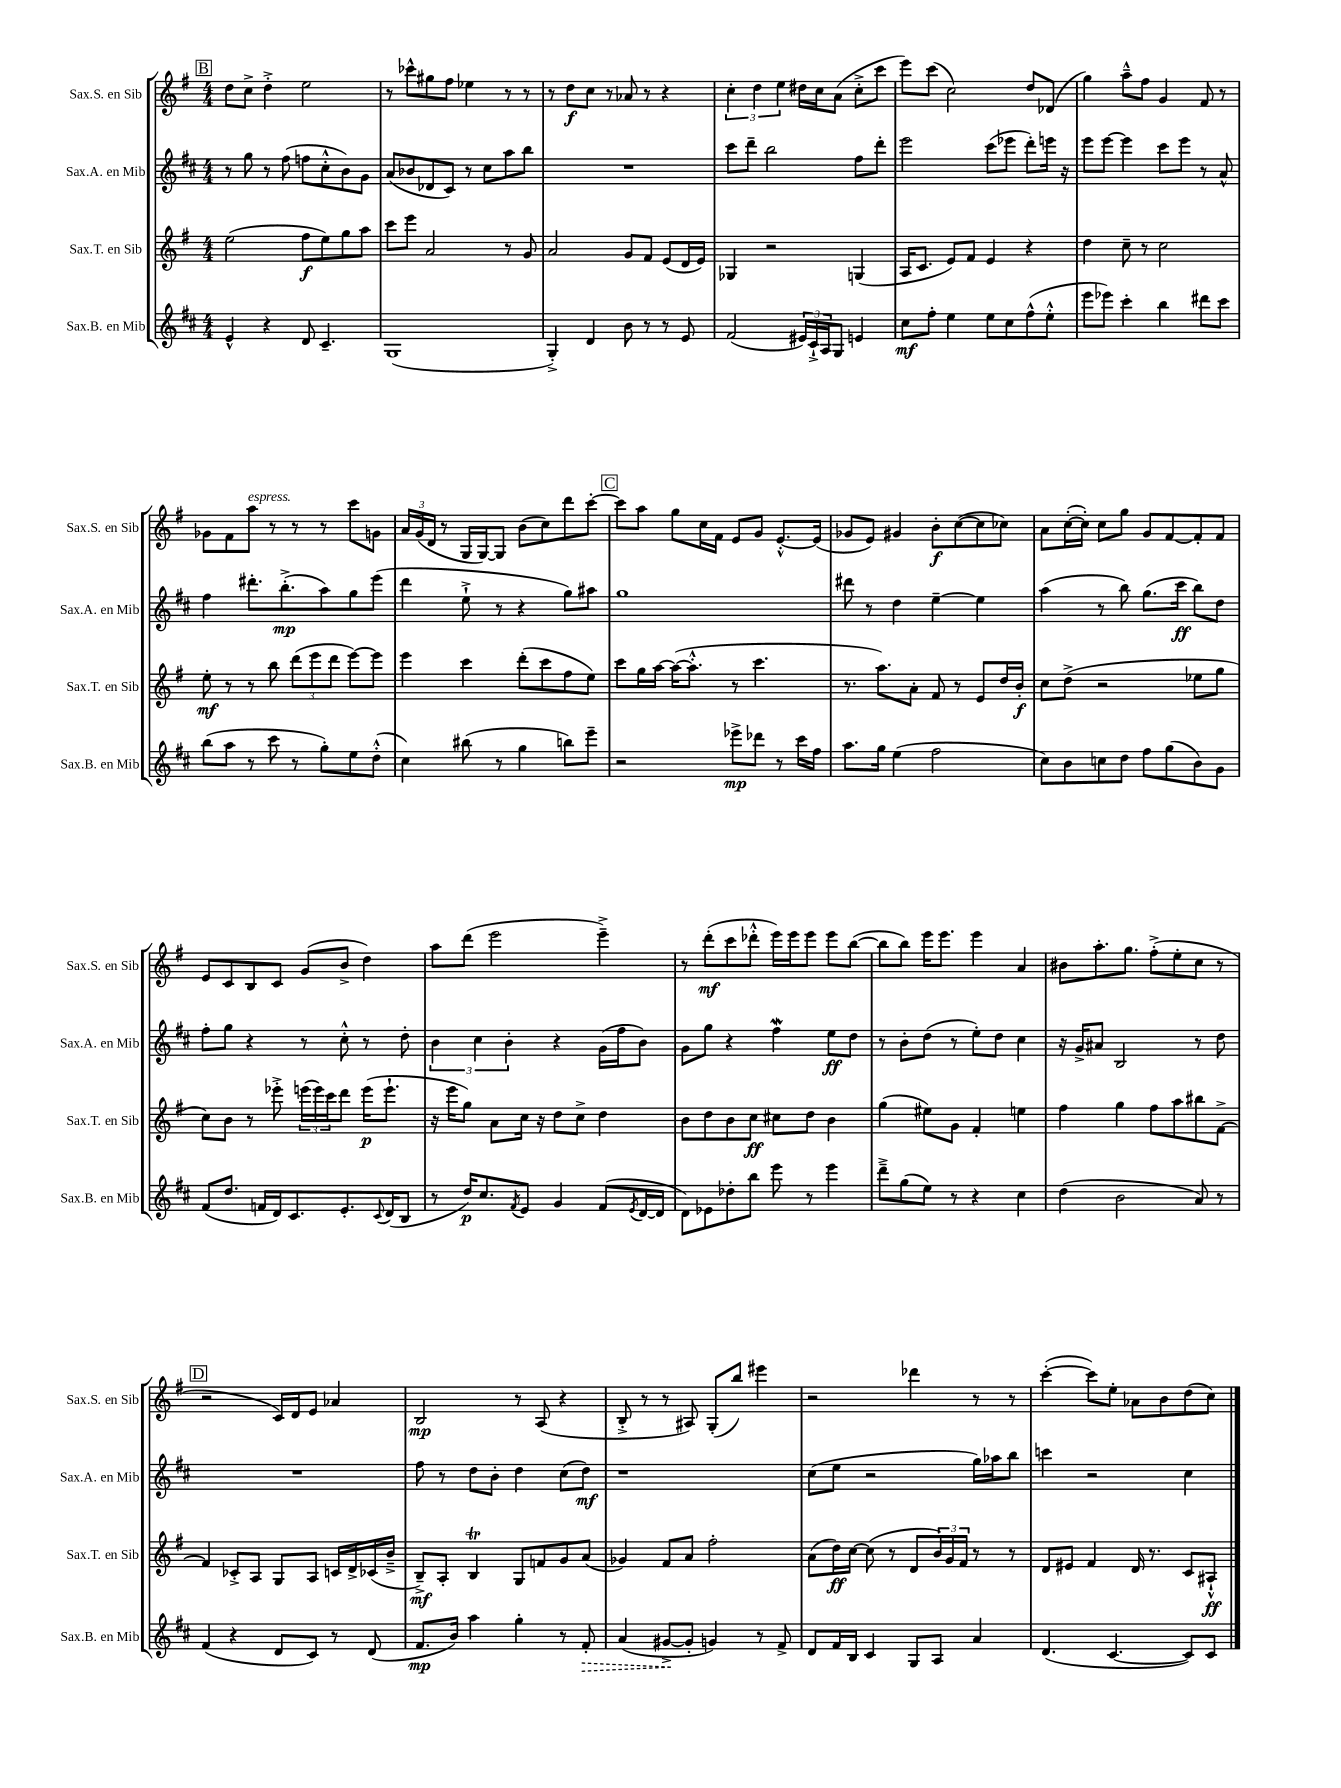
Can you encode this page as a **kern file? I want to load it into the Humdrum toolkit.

**kern	**dynam	**kern	**dynam	**kern	**dynam	**kern	**dynam
*part4	*part4	*part3	*part3	*part2	*part2	*part1	*part1
*staff4	*staff4	*staff3	*staff3	*staff2	*staff2	*staff1	*staff1
*I"Sax.B. en Mib	*	*I"Sax.T. en Sib	*	*I"Sax.A. en Mib	*	*I"Sax.S. en Sib	*
*I'Sax.B. en Mib	*	*I'Sax.T. en Sib	*	*I'Sax.A. en Mib	*	*I'Sax.S. en Sib	*
*clefG2	*	*clefG2	*	*clefG2	*	*clefG2	*
*k[f#c#]	*	*k[f#]	*	*k[f#c#]	*	*k[f#]	*
*M4/4	*	*M4/4	*	*M4/4	*	*M4/4	*
!!LO:REH:place=s1:t=B
=65	=65	=65	=65	=65	=65	=65	=65
4e^^/	.	(2ee\	.	8r	.	8dd\L	.
.	.	.	.	8gg\	.	8cc^\J	.
4r	.	.	.	8r	.	4dd'^\	.
.	.	.	.	(8ff#\	.	.	.
8d/	.	8ff#\L	f	8ffn\L	.	2ee\	.
4.c#~/	.	8ee\)	.	8cc#'^^\	.	.	.
.	.	8gg\	.	8b\)	.	.	.
.	.	8aa\J	.	8g\J	.	.	.
=66	=66	=66	=66	=66	=66	=66	=66
(1G	.	8ccc\L	.	(8a/L	.	8r	.
.	.	8eee\J	.	8b-X/	.	8ccc-X^^\L	.
.	.	2a/	.	8d-X/	.	8gg#X\	.
.	.	.	.	8c#/J)	.	8ff#\J	.
.	.	.	.	8r	.	4ee-X\	.
.	.	.	.	8cc#\L	.	.	.
.	.	8r	.	8aa\	.	8r	.
.	.	8g/	.	8bb\J	.	8r	.
=67	=67	=67	=67	=67	=67	=67	=67
4G'^/)	.	2a/	.	1r	.	8r	.
.	.	.	.	.	.	8dd\L	f
4d/	.	.	.	.	.	8cc\J	.
.	.	.	.	.	.	8r	.
8b\	.	8g/L	.	.	.	8a-X/	.
8r	.	8f#/J	.	.	.	8r	.
8r	.	(8e/L	.	.	.	4r	.
8e/	.	16d/L	.	.	.	.	.
.	.	16e/JJ)	.	.	.	.	.
=68	=68	=68	=68	=68	=68	=68	=68
(2f#/	.	4G-X/	.	8ccc#\L	.	6cc'\	.
.	.	.	.	8ddd~\J	.	.	.
.	.	.	.	.	.	6dd\	.
.	.	2r	.	2bb\	.	.	.
.	.	.	.	.	.	6ee\	.
24e#X/LL)	.	.	.	.	.	16dd#X\LL	.
24c#`^/	.	.	.	.	.	.	.
.	.	.	.	.	.	16cc\J	.
24A/J	.	.	.	.	.	.	.
8G/J	.	.	.	.	.	(8a\J	.
4en/	.	(4Gn/	.	8ff#\L	.	8cc'^\L	.
.	.	.	.	8ddd'\J	.	8ccc\J	.
=69	=69	=69	=69	=69	=69	=69	=69
8cc#\L	mf	16A/KL	.	2eee\	.	8eee\L)	.
.	.	8.c/J	.	.	.	.	.
8ff#'\J	.	.	.	.	.	(8ccc\J	.
4ee\	.	8e/L)	.	.	.	2cc\)	.
.	.	8f#/J	.	.	.	.	.
8ee\L	.	4e/	.	(8ccc#\L	.	.	.
8cc#\	.	.	.	8eee-X\J	.	.	.
(8ff#^^\	.	4r	.	8ddd'\L)	.	8dd/L	.
8ee'^^\J	.	.	.	16eeen\Jk	.	(8d-X/J	.
.	.	.	.	16r	.	.	.
=70	=70	=70	=70	=70	=70	=70	=70
8eee\L	.	4dd\	.	8eee\L	.	4gg\)	.
8eee-X\J)	.	.	.	[8eee\J	.	.	.
4ccc#'\	.	8cc~\	.	4eee\]	.	8aa~^^\L	.
.	.	8r	.	.	.	8ff#\J	.
4bb\	.	2cc\	.	8ccc#\L	.	4g/	.
.	.	.	.	8eee\J	.	.	.
8ddd#X\L	.	.	.	8r	.	8f#/	.
8ccc#\J	.	.	.	8a^^/	.	8r	.
!!LO:LB:g=z
=71	=71	=71	=71	=71	=71	=71	=71
(8bb\L	.	8ee'\	mf	4ff#\	.	8g-X\L	.
8aa\J	.	8r	.	.	.	8f#\	.
!	!	!	!	!	!	!LO:TX:a:i:t=espress.	!
8r	.	8r	.	8.ddd#X'\L	.	8aa\J	.
8ccc#\	.	8bb\	.	.	.	8r	.
.	.	.	.	(8.bb'^\	mp	.	.
8r	.	(12ddd\L	.	.	.	8r	.
.	.	12eee\	.	.	.	.	.
8gg'\L)	.	.	.	8aa\)	.	8r	.
.	.	12ddd\J	.	.	.	.	.
8ee\	.	[8eee\L)	.	8gg\	.	8ccc\L	.
(8dd'^^\J	.	8eee\J]	.	(8eee\J	.	8gn\J	.
=72	=72	=72	=72	=72	=72	=72	=72
4cc#\)	.	4eee\	.	4ddd\	.	24a/LL	.
.	.	.	.	.	.	(24g/	.
.	.	.	.	.	.	24d/JJ	.
.	.	.	.	.	.	8r	.
(8bb#X\	.	4ccc\	.	8ee`^\	.	16G/LL	.
.	.	.	.	.	.	[16G/J)	.
8r	.	.	.	8r	.	8G/J]	.
4gg\	.	(8ddd'\L	.	4r	.	(8b\L	.
.	.	8ccc\	.	.	.	8cc\)	.
8bbn\L)	.	8ff#\	.	8gg\L)	.	8ddd\	.
8eee~\J	.	8ee\J)	.	8aa#X\J	.	[8ccc'\J	.
!!LO:REH:place=s1:t=C
=73	=73	=73	=73	=73	=73	=73	=73
2r	.	8ccc\L	.	1gg	.	8ccc\L]	.
.	.	16gg\L	.	.	.	8aa\J	.
.	.	[16aa\JJ	.	.	.	.	.
.	.	(16aa\KL_	.	.	.	8gg\L	.
.	.	8.aa'^^\J]	.	.	.	.	.
.	.	.	.	.	.	16cc\L	.
.	.	.	.	.	.	16f#\JJ	.
8eee-X^\L	mp	8r	.	.	.	8e/L	.
8ddd-X\J	.	4.ccc\	.	.	.	8g/J	.
8r	.	.	.	.	.	[8.e'^^/L	.
16ccc#\LL	.	.	.	.	.	.	.
16ff#\JJ	.	.	.	.	.	(16e/Jk]	.
=74	=74	=74	=74	=74	=74	=74	=74
8.aa\L	.	8.r	.	8ddd#X\	.	8g-X/L	.
.	.	.	.	8r	.	8e/J)	.
16gg\Jk	.	8.aa\L)	.	.	.	.	.
(4ee\	.	.	.	4dd\	.	4g#X/	.
.	.	8a'\J	.	.	.	.	.
2ff#\	.	8f#/	.	[4ee~\	.	8b'\L	f
.	.	8r	.	.	.	([8cc\	.
.	.	8e/L	.	4ee\]	.	8cc\]	.
.	.	16dd/L	.	.	.	8cc-X\J)	.
.	.	16b'/JJ	f	.	.	.	.
=75	=75	=75	=75	=75	=75	=75	=75
8cc#\L)	.	8cc\L	.	(4aa\	.	8a\L	.
8b\	.	(8dd^\J	.	.	.	([16cc'\L	.
.	.	.	.	.	.	16cc'\JJ])	.
8ccn\	.	2r	.	8r	.	8cc\L	.
8dd\J	.	.	.	8bb\)	.	8gg\J	.
8ff#\L	.	.	.	(8.gg\L	.	8g/L	.
(8gg\	.	.	.	.	.	[8f#/	.
.	.	.	.	16ccc#\Jk	ff	.	.
8b\)	.	8ee-X\L	.	8bb\L)	.	8f#'/]	.
8g\J	.	8gg\J	.	8dd\J	.	8f#/J	.
!!LO:LB:g=z
=76	=76	=76	=76	=76	=76	=76	=76
(8f#/L	.	8cc\L)	.	8ff#'\L	.	8e/L	.
8.dd/J	.	8b\J	.	8gg\J	.	8c/	.
.	.	8r	.	4r	.	8B/	.
16fn/LL	.	.	.	.	.	.	.
16d/J)	.	8eee-X'^\	.	.	.	8c/J	.
8.c#/	.	.	.	.	.	.	.
.	.	(24eeen\LL	.	8r	.	(8g/L	.
.	.	24eee\)	.	.	.	.	.
.	.	24ccc\J	.	.	.	.	.
8.e'/	.	8ddd\J	.	8cc#'^^\	.	8b^/J	.
.	.	(16eee\KL	p	8r	.	4dd\)	.
8qqc#/	.	.	.	.	.	.	.
(16d/K	.	8.eee`\J	.	.	.	.	.
8B/J	.	.	.	8dd'\	.	.	.
=77	=77	=77	=77	=77	=77	=77	=77
8r	.	16r	.	6b\	.	8aa\L	.
.	.	16eee\KL	.	.	.	.	.
16dd/KL)	p	8gg\J)	.	.	.	(8ddd\J	.
.	.	.	.	6cc#\	.	.	.
8.cc#/	.	.	.	.	.	.	.
.	.	8a\L	.	.	.	2eee\	.
.	.	.	.	6b'\	.	.	.
8qf#/	.	.	.	.	.	.	.
8e/J	.	16cc\Jk	.	.	.	.	.
.	.	16r	.	.	.	.	.
4g/	.	8dd\L	.	4r	.	.	.
.	.	8cc^\J	.	.	.	.	.
(8f#/L	.	4dd\	.	(16g\LL	.	4eee~^\)	.
.	.	.	.	16ff#\J	.	.	.
8qe/	.	.	.	.	.	.	.
[16d/L	.	.	.	8b\J)	.	.	.
16d/JJ]	.	.	.	.	.	.	.
=78	=78	=78	=78	=78	=78	=78	=78
8d\L)	.	8b\L	.	8g\L	.	8r	.
8e-X\	.	8dd\	.	8gg\J	.	(8ddd'\L	mf
8dd-X'\	.	8b\	.	4r	.	8ccc\	.
8bb\J	.	8cc\J	ff	.	.	8ddd-X'^^\J	.
8eee\	.	8cc#X\L	.	4ff#W\	.	16eee\LL)	.
.	.	.	.	.	.	16eee\J	.
8r	.	8dd\J	.	.	.	8eee\J	.
4eee\	.	4b\	.	8ee\L	ff	8eee\L	.
.	.	.	.	8dd\J	.	([8bb\J	.
=79	=79	=79	=79	=79	=79	=79	=79
8ddd~^\L	.	(4gg\	.	8r	.	8bb\L]	.
(8gg\	.	.	.	8b'\L	.	8bb\J)	.
8ee\J)	.	8ee#X\L)	.	(8dd\J	.	16eee\KL	.
.	.	.	.	.	.	8.eee\J	.
8r	.	8g\J	.	8r	.	.	.
4r	.	4f#'/	.	8ee'\L)	.	4eee\	.
.	.	.	.	8dd\J	.	.	.
4cc#\	.	4een\	.	4cc#\	.	4a/	.
=80	=80	=80	=80	=80	=80	=80	=80
(4dd\	.	4ff#\	.	16r	.	8b#X\L	.
.	.	.	.	16g^/KL	.	.	.
.	.	.	.	8a#X/J	.	8.aa'\	.
2b\	.	4gg\	.	2B/	.	.	.
.	.	.	.	.	.	8.gg\J	.
.	.	8ff#\L	.	.	.	(8ff#'^\L	.
.	.	8aa\	.	.	.	8ee'\	.
8a/)	.	8bb#X\	.	8r	.	8cc\J	.
8r	.	[8f#^\J	.	8dd\	.	8r	.
!!LO:LB:g=z
!!LO:REH:place=s1:t=D
=81	=81	=81	=81	=81	=81	=81	=81
(4f#/	.	4f#/]	.	1r	.	2r	.
4r	.	8c-X'^/L	.	.	.	.	.
.	.	8A/J	.	.	.	.	.
8d/L	.	8G/L	.	.	.	16c/LL)	.
.	.	.	.	.	.	16d/J	.
8c#/J)	.	8A/J	.	.	.	8e/J	.
8r	.	16cn/LL	.	.	.	4a-X/	.
.	.	16d^/	.	.	.	.	.
(8d/	.	(16c-X/	.	.	.	.	.
.	.	16b~^/JJ	.	.	.	.	.
=82	=82	=82	=82	=82	=82	=82	=82
8.f#/L	mp	8B~^/L)	mf	8ff#\	.	2B/	mp
.	.	8A'/J	.	8r	.	.	.
16b/Jk)	.	.	.	.	.	.	.
4aa\	.	4Bt/	.	8dd\L	.	.	.
.	.	.	.	8b'\J	.	.	.
4gg'\	.	8G/L	.	4dd\	.	8r	.
.	.	8fn/	.	.	.	(8A/	.
8r	.	8g/	.	(8cc#\L	.	4r	.
!	!LO:HP:b	!	!	!	!	!	!
8f#'/	>	(8a/J	.	8dd\J)	mf	.	.
=83	=83	=83	=83	=83	=83	=83	=83
(4a/	.	4g-X/)	.	1r	.	8B'^/	.
.	.	.	.	.	.	8r	.
[8g#X^/L	.	8f#/L	.	.	.	8r	.
8g#'/J]	]	8a/J	.	.	.	8A#X/)	.
4gn/)	.	2ff#'\	.	.	.	(8G'/L	.
.	.	.	.	.	.	8bb/J)	.
8r	.	.	.	.	.	4eee#X\	.
8f#^/	.	.	.	.	.	.	.
=84	=84	=84	=84	=84	=84	=84	=84
8d/L	.	(8a\L	.	(8cc#\L	.	2r	.
16f#/L	.	16dd\L)	ff	8ee\J	.	.	.
16B/JJ	.	[16cc\JJ	.	.	.	.	.
4c#/	.	(8cc\]	.	2r	.	.	.
.	.	8r	.	.	.	.	.
8G/L	.	8d/L	.	.	.	4ddd-X\	.
8A/J	.	24b/L)	.	.	.	.	.
.	.	24g/	.	.	.	.	.
.	.	24f#/JJ	.	.	.	.	.
4a/	.	8r	.	16gg\LL)	.	8r	.
.	.	.	.	16aa-X\J	.	.	.
.	.	8r	.	8bb\J	.	8r	.
=85	=85	=85	=85	=85	=85	=85	=85
(4.d/	.	8d/L	.	4cccn\	.	([4ccc'\	.
.	.	8e#X/J	.	.	.	.	.
.	.	4f#/	.	2r	.	8ccc\L])	.
[4.c#/	.	.	.	.	.	8ee'\J	.
.	.	16d/	.	.	.	8a-X\L	.
.	.	8.r	.	.	.	.	.
.	.	.	.	.	.	8b\	.
8c#/L])	.	8c/L	.	4cc#\	.	(8dd\	.
8c#/J	.	8A#X`^^/J	ff	.	.	8cc\J)	.
==	==	==	==	==	==	==	==
*-	*-	*-	*-	*-	*-	*-	*-
